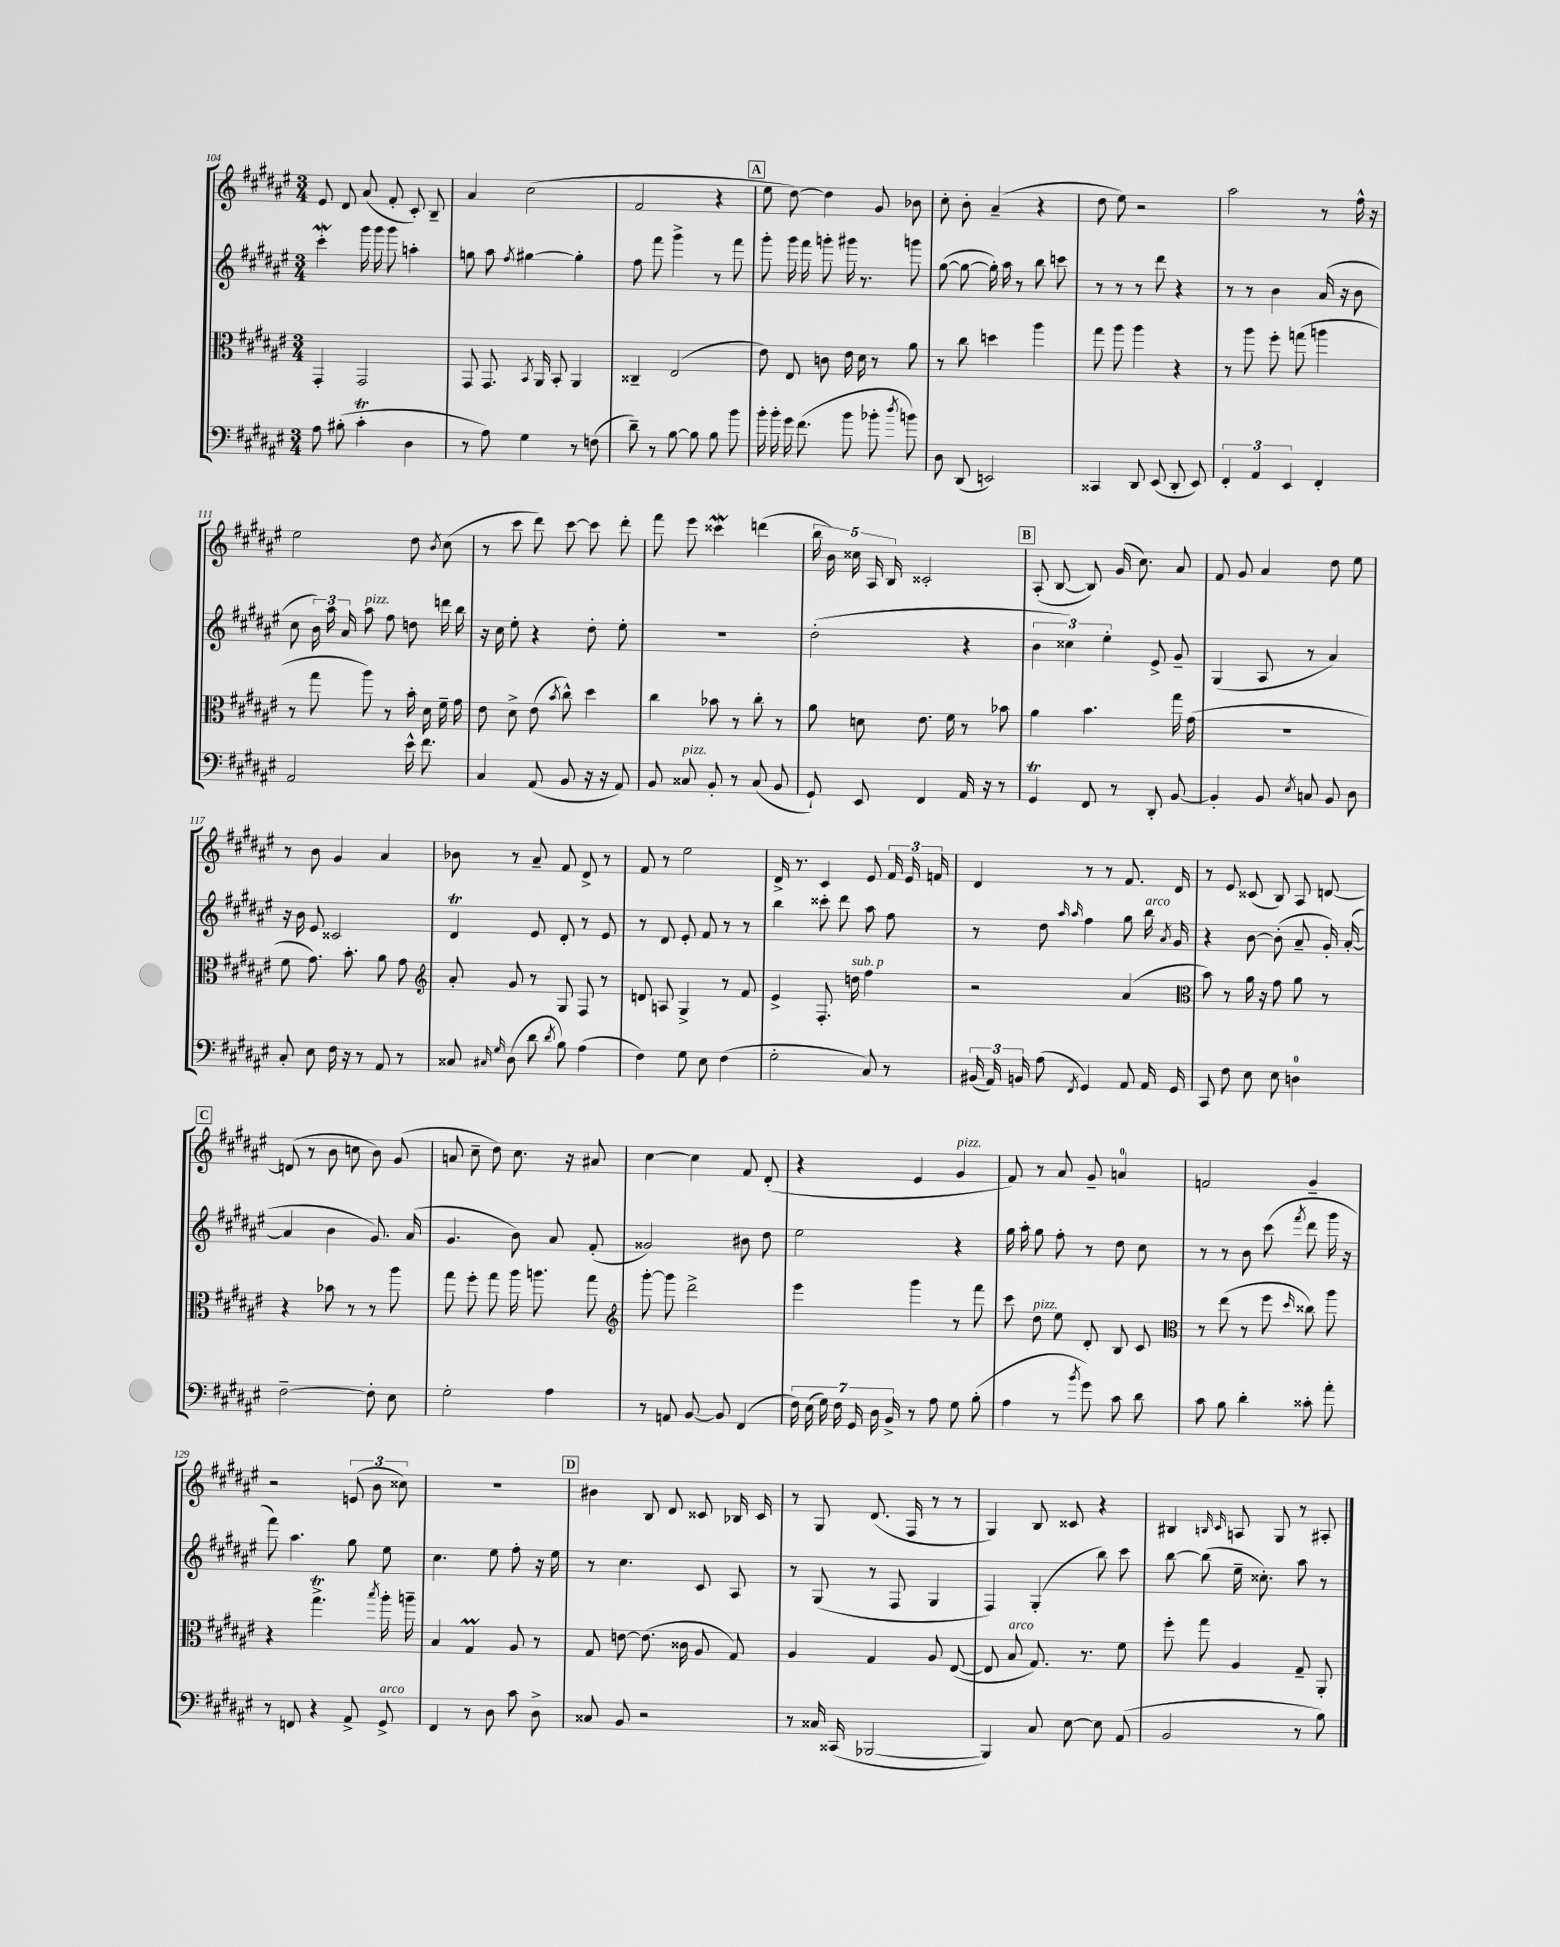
<<
\new StaffGroup <<
\new Staff = "s0" {
    \clef treble \key fis \major \numericTimeSignature \time 3/4
    \autoBeamOff eis'8 dis'8 ais'8( fis'8-. cis'8-.) b8-- |
    ais'4 cis''2( |
    fis'2 r4 |
    \mark \markup { \box "A" } eis''8 dis''8~) dis''4 gis'8 bes'8 |
    cis''8-. b'8-. ais'4--( r4 |
    dis''8 eis''8) r2 |
    ais''2 r8 fis''16-^ r16 |
    eis''2 dis''8 \acciaccatura { b'8 } cis''8( |
    r8 cis'''8 dis'''8) cis'''8~ cis'''8 dis'''8-. |
    fis'''8 eis'''8 cisis'''4\mordent d'''4( |
    \tuplet 5/4 { b''16 b'16) cisis''16 ais16 b16 } cisis'2-. |
    \mark \markup { \box "B" } ais8-.( b8~ b8) gis'16( cis''8.) ais'8 |
    fis'8 gis'8 ais'4 dis''8 eis''8 |
    r8 b'8 gis'4 ais'4 |
    bes'8 r8 ais'8-- fis'8 dis'8-> r8 |
    fis'8 r8 eis''2 |
    dis'16-> r8. cis'4 eis'8 \tuplet 3/2 { fis'16 eis'16 f'16 } |
    dis'4 r8 r8 fis'8. dis'16 |
    r8 eis'8 cisis'8( b8) ais8 d'8~ |
    \mark \markup { \box "C" } d'8( r8 b'8 c''8 b'8) gis'8( |
    a'8 cis''8-- dis''8) cis''8. r16 ais'8 |
    cis''4~ cis''4 fis'8 dis'8-.( |
    r4 eis'4 gis'4^\markup { \italic "pizz." } |
    fis'8) r8 ais'8 gis'8-- a'4-0 |
    f'2 gis'4-- |
    r2 \tuplet 3/2 { e'8( b'8 cisis''8) } |
    R2. |
    \mark \markup { \box "D" } bis'4 b8 dis'8 cisis'8 bes16 cisis'16 |
    r8 gis8 dis'8.( fis16 r8 r8 |
    gis4) b8 cisis'8 r4 |
    bis4 \grace { b16 cis'16 } a8 gis8 r8 ais8-. \bar "|." |
}
\new Staff = "s1" {
    \clef treble \key fis \major \numericTimeSignature \time 3/4
    \autoBeamOff cis'''4-.\mordent gis'''16 gis'''16 gis'''8 a''4-. |
    g''8 ais''8 \acciaccatura { fis''8 } gis''4~ gis''4-. |
    fis''8 fis'''8 gis'''4-> r8 fis'''8 |
    \mark \markup { \box "A" } gis'''8-. gis'''16 fis'''16 g'''8-. gis'''16 r8. g'''8 |
    gis''8~( gis''8~ gis''16-.) ais''16 r8 b''8 c'''8 |
    r8 r8 r8 dis'''8 r4 |
    r8 r8 b'4 ais'16( r16 b'8 |
    cis''8 \tuplet 3/2 { b'16) ais''16 ais'16 } ais''8^\markup { \italic "pizz." } fis''8 d''8 d'''16 b''16 |
    r16 cis''16 eis''8-. r4 dis''8-. eis''8-. |
    R2. |
    dis''2-.( r4 |
    \mark \markup { \box "B" } \tuplet 3/2 { b'4 cisis''4) eis''4-. } eis'8-> gis'8-- |
    gis4( ais8 r8 ais'4) |
    r16 b'16 eis'8 cisis'2 |
    dis'4\trill eis'8 dis'8-. r8 eis'8 |
    r8 dis'8 eis'8-. fis'8 r8 r8 |
    b''4 cisis'''8-. dis'''8 ais''8 fis''8 |
    r8 dis''8 \grace { ais''16 ais''16 } fis''4 gis''8 b''16^\markup { \italic "arco" } \acciaccatura { ais'8 } gis'16 |
    r4 b'8~ b'8-.( ais'8-- gis'16-.) ais'16~-.( |
    \mark \markup { \box "C" } ais'4 b'4 gis'8.) ais'16( |
    gis'4. b'8) ais'8 fis'8-.( |
    gisis'2) bis'8 dis''8 |
    eis''2 r4 |
    gis''16 ais''16-. gis''8 fis''8-. r8 dis''8 cis''8 |
    r8 r8 b'8 cis'''8( \acciaccatura { fis'''8 } dis'''8 gis'''16 r16 |
    fis'''8) ais''4. gis''8 eis''8 |
    cis''4. eis''8 fis''8-. r16 eis''16 |
    \mark \markup { \box "D" } r8 cis''4. cis'8 ais8 |
    r8 gis8( r8 fis8 gis4 |
    fis4) gis4-.( b''8) cis'''8 |
    b''8~ b''8( eis''16-- cisis''8.-.) ais''8 r8 \bar "|." |
}
\new Staff = "s2" {
    \clef alto \key fis \major \numericTimeSignature \time 3/4
    \autoBeamOff gis,4-. gis,2 |
    gis,8 gis,8. \acciaccatura { b,8 } ais,16 b,8-. ais,4 |
    cisis4-- eis2( |
    \mark \markup { \box "A" } eis'8) eis8 c'8 eis'16 dis'16 r8 ais'8 |
    r8 cis''8 d''4 ais''4 |
    gis''8 ais''8 ais''4 r4 |
    r8 ais''8 fis''8-. g''8( a''4 |
    r8 gis''8 ais''8) r8 b'16-. dis'16 fis'16-- gis'16 |
    eis'8 dis'8-> eis'8( \acciaccatura { b'8 } cis''8-^) dis''4 |
    cis''4 bes'8 r8 cis''8-. r8 |
    ais'8 d'8 eis'8. fis'16 r8 bes'8 |
    \mark \markup { \box "B" } ais'4 b'4. gis''16 gis'16( |
    R2. |
    fis'8 gis'8.) b'8.-. ais'8 gis'8 |
    \clef treble ais'8-. gis'8 r8 gis8 fis8 r8 |
    d'8 a8 gis4-> r8 fis'8 |
    eis'4-> fis8.-. d''16^\markup { \italic "sub. p" } fis''4 |
    r2 ais'4( |
    \clef alto b'8) r8 ais'16 r16 gis'8 ais'8 r8 |
    \mark \markup { \box "C" } r4 bes'8 r8 r8 ais''8 |
    gis''8 fis''8-. gis''8 ais''16 a''8. gis''8 |
    \clef treble gis'''8~-. gis'''8 dis'''2-> |
    eis'''4 gis'''4 r8 fis'''8 |
    cis'''8 dis''8^\markup { \italic "pizz." } eis''8 dis'8-. b8 cis'8 |
    \clef alto r8 eis''8( r8 fis''8 \grace { dis''16 } cisis''8) ais''8 |
    r4 gis''4.->\trill \acciaccatura { b''8 } ais''16-. a''16-- |
    b4 gis4\prall ais8 r8 |
    \mark \markup { \box "D" } gis8 e'8~ e'8.( cisis'16 ais8 gis8) |
    ais4 gis4 ais8 eis8~( |
    eis8 b8^\markup { \italic "arco" } gis8.) r8. fis'8 |
    fis''8-. gis''8 ais4 gis8-- ais,8-. \bar "|." |
}
\new Staff = "s3" {
    \clef bass \key fis \major \numericTimeSignature \time 3/4
    \autoBeamOff ais8 bis8-.( cis'4-.\trill dis4 |
    r8 ais8) gis4 r8 f8( |
    dis'8--) r8 b8~ b8 b8 b'8 |
    \mark \markup { \box "A" } b'16-. b'16-. gis'16 fis'8.( b'8 bes'8-. \acciaccatura { dis''8 } b'8) |
    dis8 dis,8( e,2) |
    cisis,4 dis,8 eis,8( dis,8-. eis,8) |
    \tuplet 3/2 { fis,4-. ais,4 eis,4 } fis,4-. |
    ais,2 eis'16-^ fis'8. |
    cis4 ais,8( b,8 r16 r16 ais,8) |
    b,8 cisis8^\markup { \italic "pizz." } b,8-. r8 cisis8( b,8 |
    gis,8-!) eis,8 fis,4 ais,16 r16 r8 |
    \mark \markup { \box "B" } gis,4\trill fis,8 r8 dis,8-. b,8~ |
    b,4-. b,8 \acciaccatura { eis8 } c8 b,8 dis8 |
    cis8-. eis8 fis16 r16 r8 ais,8 r8 |
    cisis8 \grace { cis16 gis16 } dis8( dis'8 \acciaccatura { dis'8 } b8) ais4( |
    fis4) gis8 eis8 fis4( |
    gis2-. cis8) r8 |
    \tuplet 3/2 { bis,16( ais,16) b,16 } ais8( \acciaccatura { fis,8 } gis,4) ais,8 ais,16 gis,16 |
    cis,8 fis8 eis8 eis8 d4-0 |
    \mark \markup { \box "C" } fis2~-- fis8-. eis8 |
    gis2-. ais4 |
    r8 a,8 b,8~ b,8 fis,4( |
    \tuplet 7/4 { fis16) eis16( gis16) fis16 gis,16 dis16 b,16-> } r8 ais8 gis8 b8-.( |
    ais4 r8 \acciaccatura { b'8 } gis'8) cis'8 dis'8 |
    cis'8 b8 dis'4-. cisis'8-. ais'8-. |
    r8 f,8 r4 ais,8-> gis,8->^\markup { \italic "arco" } |
    fis,4 r8 dis8 cis'8 dis8-> |
    \mark \markup { \box "D" } cisis8 b,8 r2 |
    r8 cisis16 cisis,16( bes,,2~ |
    bes,,4) cis8 eis8~ eis8 ais,8( |
    b,2 r8 b8) \bar "|." |
}
>>
>>
\layout { \context { \Score currentBarNumber = #104 } }
